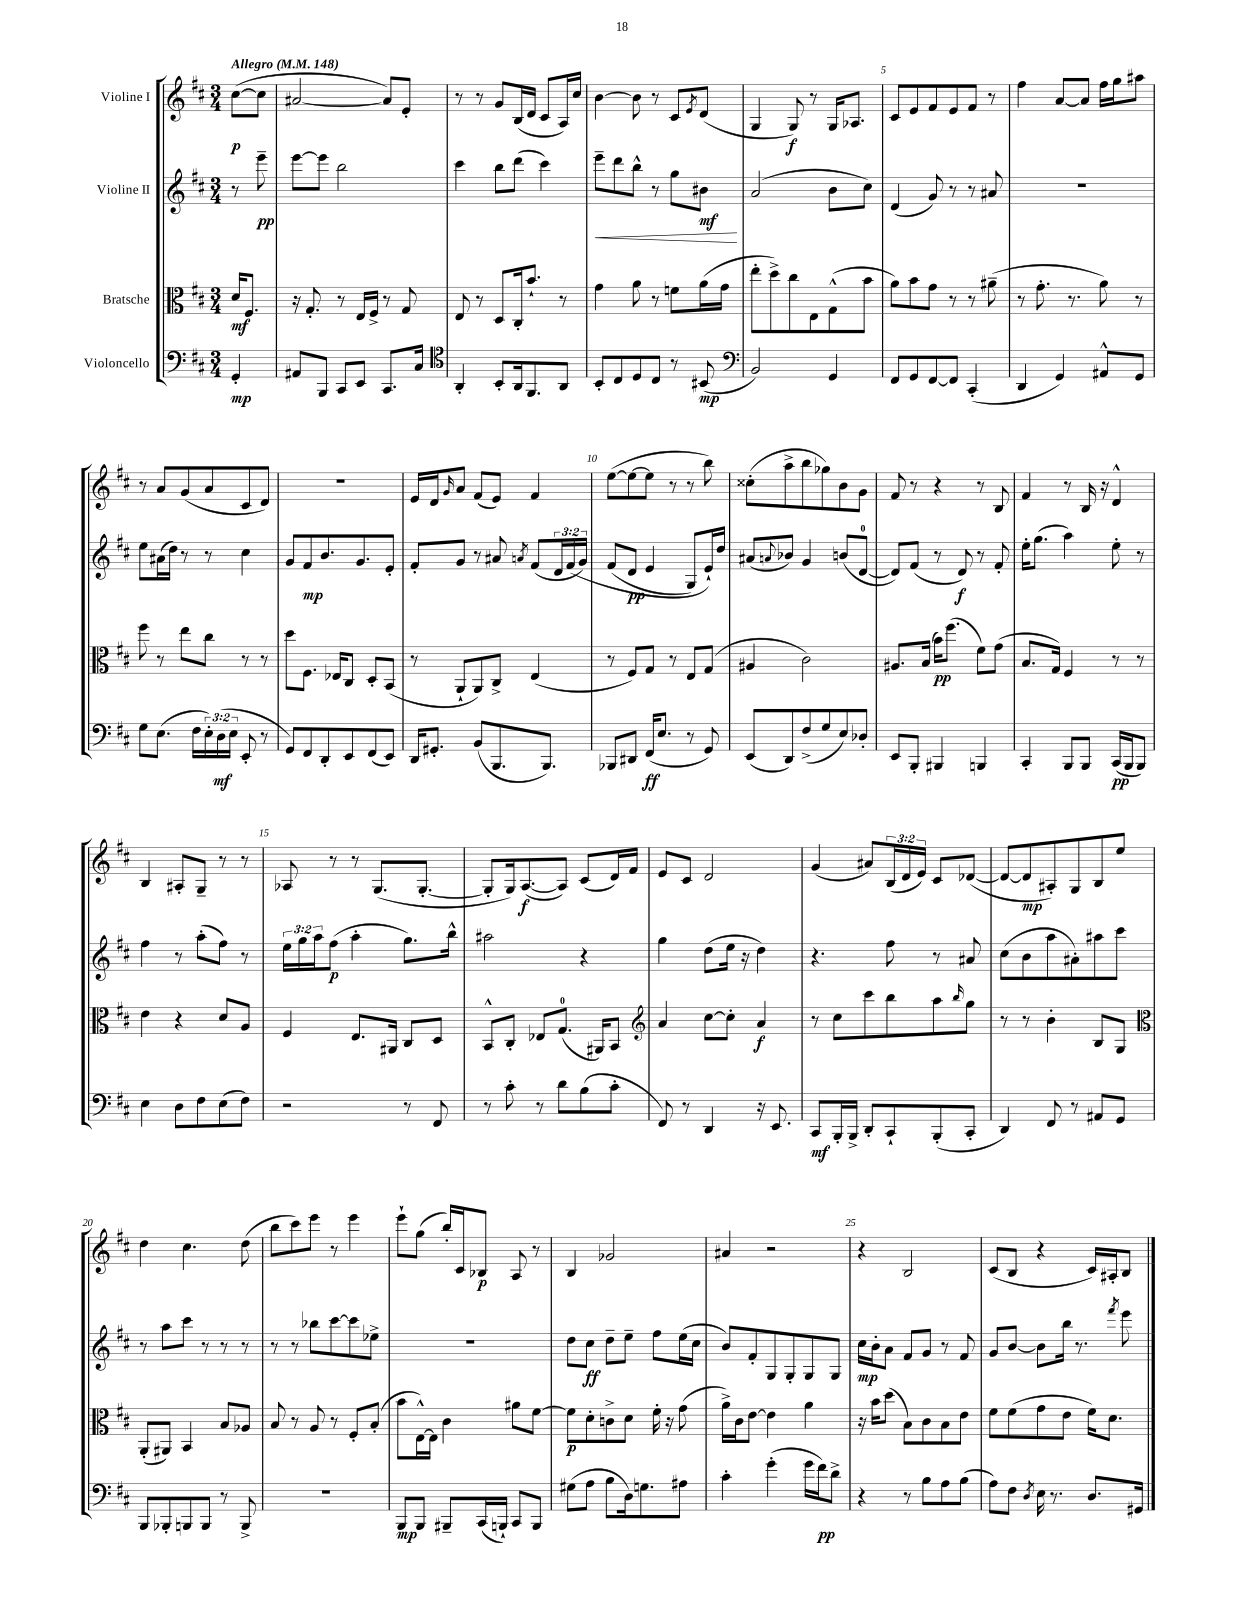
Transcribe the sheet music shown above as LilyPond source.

<<
\new StaffGroup <<
\new Staff = "s0" \with { instrumentName = "Violine I" } {
    \clef treble \key d \major \numericTimeSignature \time 3/4 \override Staff.TupletNumber.text = #tuplet-number::calc-fraction-text \partial 4 \tempo "Allegro" 4 = 148
    cis''8~\p( cis''8 |
    ais'2~ ais'8) e'8-. |
    r8 r8 g'8 b16( d'16 cis'8 a16) cis''16 |
    b'4~ b'8 r8 cis'8 \acciaccatura { e'8 } d'8( |
    g4 g8\f) r8 g16 aes8. |
    cis'8 e'8 fis'8 e'8 fis'8 r8 |
    fis''4 a'8~ a'8 fis''16 g''16 ais''8 |
    r8 a'8 g'8( a'8 cis'8 d'8) |
    R2. |
    e'16 d'16 \grace { g'16 } a'8 fis'8( e'8) fis'4 |
    e''8~( e''8~ e''8 r8 r8 b''8) |
    cisis''8-.( a''8-> b''8 ges''8) b'8 g'8 |
    fis'8 r8 r4 r8 b8 |
    fis'4 r8 b16 r16 d'4-^ |
    b4 ais8-. g8-- r8 r8 |
    aes8 r8 r8 g8.( g8.~-. |
    g8-. g16) a8.~\f( a8) cis'8( d'16) fis'16 |
    e'8 cis'8 d'2 |
    g'4( ais'8) \tuplet 3/2 { b16( d'16 e'16) } cis'8 des'8~( |
    des'8~ des'8\mp ais8-.) g8 b8 e''8 |
    d''4 cis''4. d''8( |
    b''8 cis'''8) e'''8 r8 e'''4 |
    e'''8-! g''8( b''16-.) cis'16 bes8\p a8 r8 |
    b4 ges'2 |
    ais'4 r2 |
    r4 b2 |
    cis'8( b8 r4 cis'16) ais16-. b8 \bar "|." |
}
\new Staff = "s1" \with { instrumentName = "Violine II" } {
    \clef treble \key d \major \numericTimeSignature \time 3/4 \override Staff.TupletNumber.text = #tuplet-number::calc-fraction-text \partial 4
    r8 e'''8--\pp |
    e'''8~ e'''8 b''2 |
    cis'''4 b''8 d'''8( cis'''4) |
    e'''8--\< d'''8 b''8-^ r8 g''8 bis'8\mf\! |
    a'2( b'8 cis''8) |
    d'4( g'8) r8 r8 ais'8 |
    R2. |
    e''8 ais'16( d''16) r8 r8 cis''4 |
    g'8 fis'8\mp b'8. g'8. e'8-. |
    fis'8-. g'8 r8 ais'8 \acciaccatura { a'8 } fis'8( \tuplet 3/2 { d'16 fis'16\( g'16) } |
    fis'8( d'8\pp e'4 g8) e'16-!\) d''16 |
    ais'8( \appoggiatura { a'8 } bes'8) g'4 b'8( d'8-0~ |
    d'8) fis'8( r8 d'8\f) r8 fis'8-. |
    e''16-. g''8.( a''4) e''8-. r8 |
    fis''4 r8 a''8-.( fis''8) r8 |
    \tuplet 3/2 { e''16 g''16 a''16 } fis''8\p( a''4-. g''8.) b''16-^ |
    ais''2 r4 |
    g''4 d''8( e''16 r16 d''4) |
    r4. fis''8 r8 ais'8 |
    cis''8( b'8 a''8 ais'8-.) ais''8 cis'''8 |
    r8 a''8 cis'''8 r8 r8 r8 |
    r8 r8 bes''8 cis'''8~ cis'''8 ees''8-> |
    R2. |
    d''8 cis''8\ff d''8-- e''8-- fis''8 e''16( cis''16 |
    b'8) fis'8-. g8 g8-. g8 g8 |
    cis''16\mp b'16-. a'8 fis'8 g'8 r8 fis'8 |
    g'8 b'8~ b'8 b''16 r8. \acciaccatura { fis'''8 } e'''8 \bar "|." |
}
\new Staff = "s2" \with { instrumentName = "Bratsche" } {
    \clef alto \key d \major \numericTimeSignature \time 3/4 \partial 4
    d'16\mf fis8. |
    r16 g8.-. r8 e16 fis16-> r8 g8 |
    e8 r8 d8 cis16-. b'8.-! r8 |
    g'4 a'8 r8 f'8 a'16( g'16 |
    e''8-. d''8->) cis''8 e8 g8-^( b'8 |
    a'8) b'8 g'8 r8 r8 ais'8--( |
    r8 g'8.-. r8. a'8) r8 |
    fis''8 r8 e''8 cis''8 r8 r8 |
    d''8 fis8. ees16 cis8 d8-. b,8( |
    r8 a,8-! a,8) cis8-> e4( |
    r8 fis8) g8 r8 e8 g8( |
    ais4 cis'2) |
    ais8. b16( b'16\pp) fis''8.( fis'8) g'8( |
    b8. g16) fis4 r8 r8 |
    e'4 r4 d'8 a8 |
    fis4 e8. ais,16 cis8 d8 |
    b,8-^ cis8-. ees8 g8.-0( ais,16) b,8 |
    \clef treble a'4 cis''8~ cis''8-. a'4\f |
    r8 cis''8 cis'''8 b''8 a''8 \grace { b''16 } g''8 |
    r8 r8 b'4-. b8 g8 |
    \clef alto a,8-.( ais,8) b,4 b8 aes8 |
    b8 r8 a8 r8 fis8-. b8-.( |
    b'8 e16~-^) e16 cis'4 ais'8 fis'8~ |
    fis'8\p d'8-. c'8-> d'8 fis'16-. r16 g'8( |
    a'16->) cis'16 e'8~ e'4 a'4 |
    r16 b'16 d''8( b8) cis'8 b8 e'8 |
    fis'8 fis'8( g'8 e'8 fis'16) d'8. \bar "|." |
}
\new Staff = "s3" \with { instrumentName = "Violoncello" } {
    \clef bass \key d \major \numericTimeSignature \time 3/4 \override Staff.TupletNumber.text = #tuplet-number::calc-fraction-text \partial 4
    g,4-.\mp |
    ais,8 b,,8 cis,8 e,8 cis,8. cis16 |
    \clef tenor a,4-. b,8-. a,16 fis,8. a,8 |
    b,8-. cis8 d8 cis8 r8 bis,8\mp( |
    \clef bass b,2) g,4 |
    fis,8 g,8 fis,8~ fis,8 cis,4-.( |
    d,4 g,4) ais,8-^ g,8 |
    g8 e8.( fis16 \tuplet 3/2 { e16-.) d16\mf( e16 } e,8-. r8 |
    g,8) fis,8 d,8-. e,8 fis,8( e,8) |
    d,16 gis,8.-. b,8( b,,8. b,,8.) |
    bes,,8 dis,8 fis,16\ff( e8. r8 g,8) |
    e,8( d,8) fis8->( g8 e8) des8-. |
    e,8 b,,8-. bis,,4 b,,4 |
    cis,4-. b,,8 b,,8 cis,16\pp( b,,16 b,,8) |
    e4 d8 fis8 e8( fis8) |
    r2 r8 fis,8 |
    r8 cis'8-. r8 d'8 b8( cis'8-. |
    fis,8) r8 d,4 r16 e,8. |
    cis,8\mf b,,16-. b,,16-> d,8-. cis,8-! b,,8-.( cis,8-. |
    d,4) fis,8 r8 ais,8 g,8 |
    b,,8 bes,,8-. b,,8 b,,8 r8 b,,8-> |
    R2. |
    b,,8\mp b,,8 bis,,8-- cis,16( b,,16-!) cis,8 b,,8 |
    gis8( a8 b8 d16) g8. ais8 |
    cis'4-. g'4-.( g'16 fis'16\pp) d'8-> |
    r4 r8 b8 a8 b8( |
    a8) fis8 \acciaccatura { d8 } e16 r8. d8. gis,16 \bar "|." |
}
>>
>>
\layout { \context { \Score \override BarNumber.break-visibility = ##(#f #t #t) barNumberVisibility = #(every-nth-bar-number-visible 5) } }
